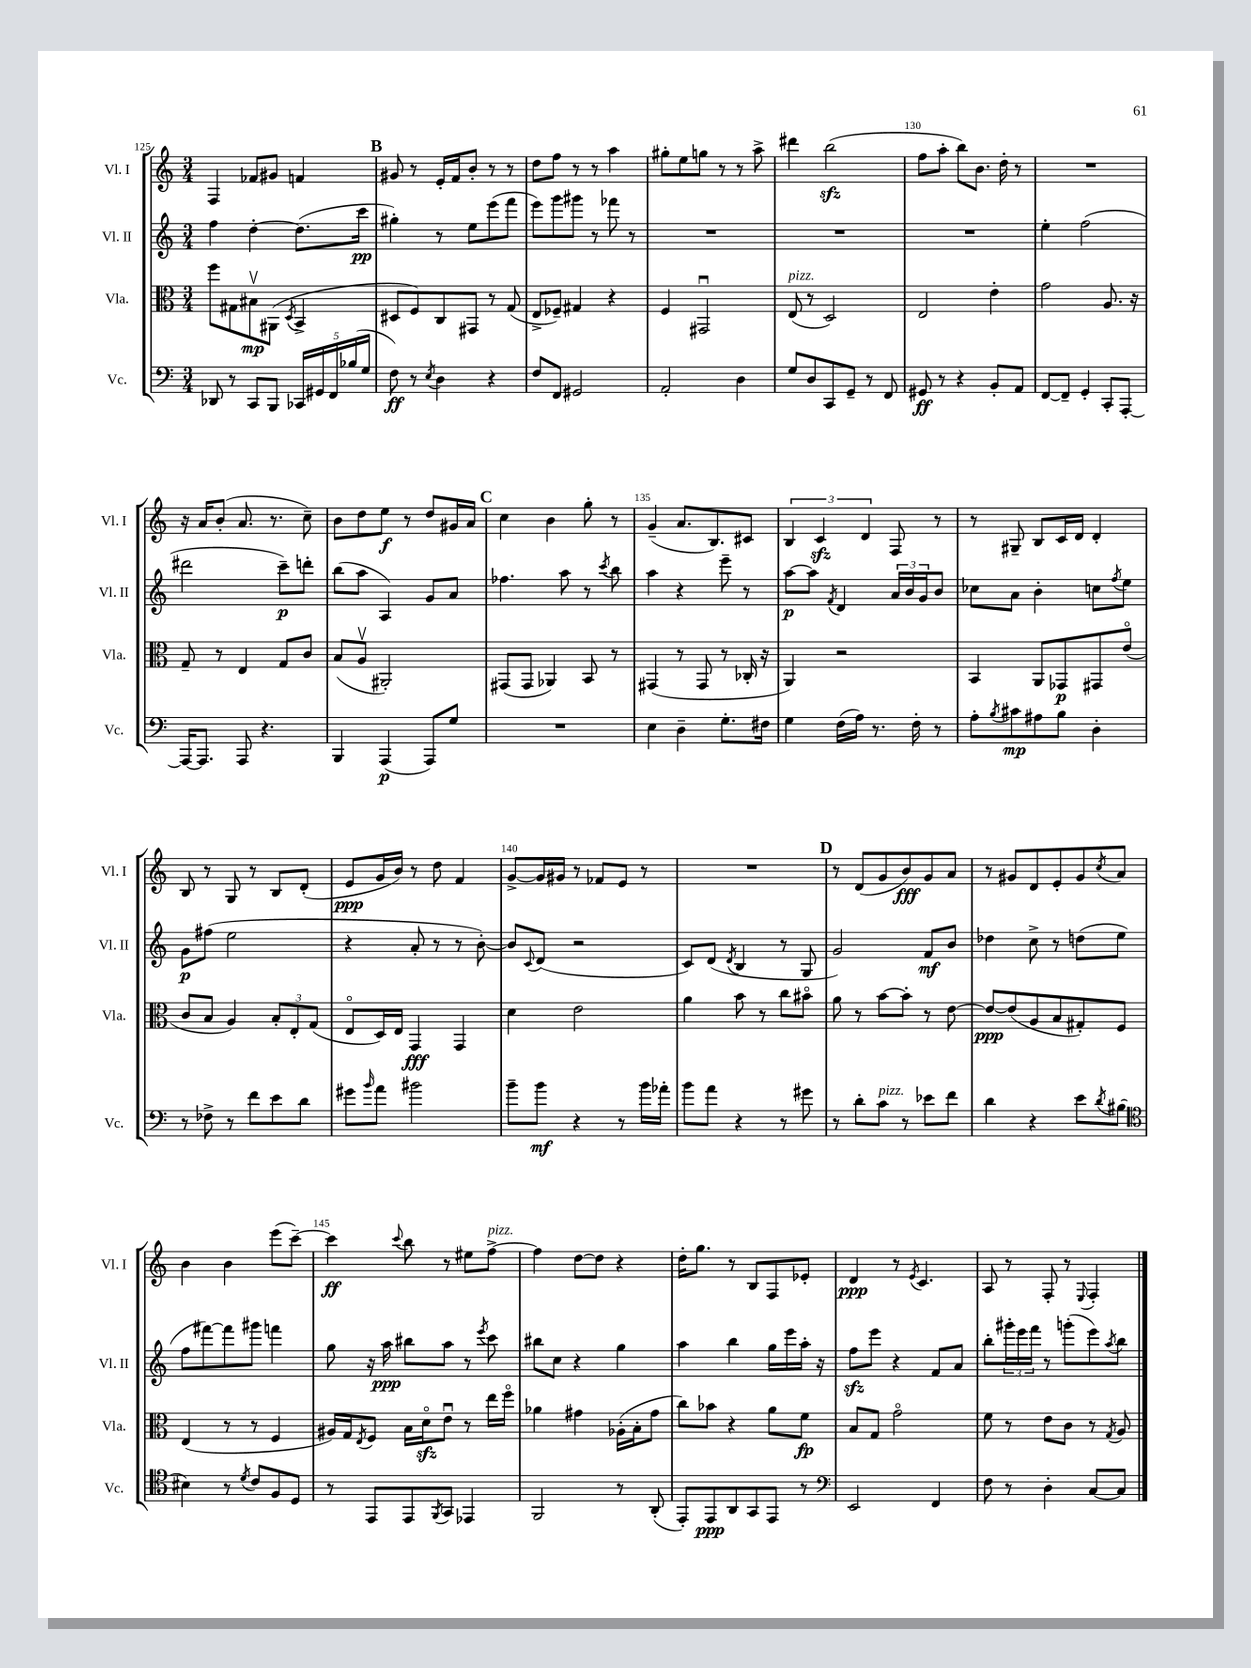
<<
\new StaffGroup <<
\new Staff = "s0" \with { instrumentName = "Vl. I" shortInstrumentName = "Vl. I" } {
    \clef treble \key c \major \numericTimeSignature \time 3/4
    f4 fes'8 gis'8 f'4 |
    \mark \markup { \bold "B" } gis'8 r8 e'16-. f'16 b'8-. r8 r8 |
    d''8 f''8 r8 r8 a''4 |
    gis''8-. e''8 g''8 r8 r8 a''8-> |
    dis'''4 b''2\sfz( |
    f''8 a''8-. b''8) b'8. d''16-. r8 |
    R2. |
    r16 a'16 b'8-.( a'8. r8. c''8--) |
    b'8 d''8 e''8\f r8 d''8 gis'16 a'16 |
    \mark \markup { \bold "C" } c''4 b'4 g''8-. r8 |
    g'4--( a'8. b8.) cis'8 |
    \tuplet 3/2 { b4 c'4\sfz d'4 } f8 r8 |
    r8 gis8-- b8 c'16 d'16 d'4-. |
    b8 r8 g8 r8 b8 d'8-.( |
    e'8\ppp g'16 b'16) r8 d''8 f'4 |
    g'8~-> g'16 gis'16 r8 fes'8 e'8 r8 |
    R2. |
    \mark \markup { \bold "D" } r8 d'8( g'8 b'8\fff) g'8 a'8 |
    r8 gis'8 d'8 e'8-. gis'8 \acciaccatura { c''8 } a'8 |
    b'4 b'4 e'''8( c'''8~--) |
    c'''4\ff \appoggiatura { c'''8 } b''8 r8 eis''8 f''8~->^\markup { \italic "pizz." } |
    f''4 d''8~ d''8 r4 |
    d''16-. g''8. r8 b8 f8 ees'8-. |
    d'4\ppp r8 \acciaccatura { e'8 } c'4. |
    a8 r8 f8-. r8 \appoggiatura { e8 } f4-. \bar "|." |
}
\new Staff = "s1" \with { instrumentName = "Vl. II" shortInstrumentName = "Vl. II" } {
    \clef treble \key c \major \numericTimeSignature \time 3/4
    f''4 d''4~-. d''8.( c'''16\pp |
    \mark \markup { \bold "B" } gis''4-.) r8 e''8 e'''8( f'''8 |
    e'''8) g'''8 gis'''8 r8 fes'''8 r8 |
    R2. |
    R2. |
    R2. |
    e''4-. f''2( |
    dis'''2 c'''8--\p) d'''8-. |
    b''8( a''8 a4) g'8 a'8 |
    \mark \markup { \bold "C" } fes''4. a''8 r8 \acciaccatura { c'''8 } b''8 |
    a''4 r4 e'''8-- r8 |
    a''8~\p a''8 \acciaccatura { f'8 } d'4 \tuplet 3/2 { a'16 b'16 g'16 } b'8 |
    ces''8 a'8 b'4-. c''8 \acciaccatura { f''8 } e''8 |
    g'8\p fis''8( e''2 |
    r4 a'8-. r8 r8 b'8~-.) |
    b'8 \appoggiatura { c'8 } d'8( r2 |
    c'8) d'8( \acciaccatura { d'8 } b4 r8 g8 |
    \mark \markup { \bold "D" } g'2) f'8\mf b'8 |
    des''4 c''8-> r8 d''8( e''8 |
    f''8 fis'''8~) fis'''8 gis'''8 f'''4 |
    g''8 r16 a''16\ppp bis''8 a''8 r8 \acciaccatura { e'''8 } c'''8 |
    bis''8 c''8 r4 g''4 |
    a''4 b''4 g''16 e'''16 a''16-. r16 |
    f''8\sfz e'''8 r4 f'8 a'8 |
    b''8-. \tuplet 3/2 { gis'''16-. e'''16 f'''16 } r8 g'''8-.( e'''8) \acciaccatura { a''8 } b''8 \bar "|." |
}
\new Staff = "s2" \with { instrumentName = "Vla." shortInstrumentName = "Vla." } {
    \clef alto \key c \major \numericTimeSignature \time 3/4
    f''8 gis8 bis8\upbow\mp ais,8( \acciaccatura { d8 } b,4-> |
    \mark \markup { \bold "B" } dis8 f8) c8 gis,8 r8 g8( |
    e8-> fes8--) gis4 r4 |
    f4 gis,2\downbow |
    e8^\markup { \italic "pizz." }( r8 d2) |
    e2 e'4-. |
    g'2 a8. r16 |
    g8-- r8 e4 g8 c'8 |
    b8( a8\upbow ais,2-.) |
    \mark \markup { \bold "C" } gis,8( gis,8 aes,4) b,8 r8 |
    gis,4( r8 gis,8 r8 ces16-. r16 |
    a,4) r2 |
    b,4 a,8 ges,8\p gis,8 e'8\flageolet( |
    c'8 b8 a4) \tuplet 3/2 { b8-. e8-. g8( } |
    e8\flageolet d16) e16 g,4\fff g,4 |
    d'4 e'2 |
    a'4 b'8 r8 c''8 bis'8\flageolet |
    \mark \markup { \bold "D" } a'8 r8 b'8~ b'8-. r8 e'8~ |
    e'8~\ppp e'8( a8 b8 gis8-.) f8 |
    e4( r8 r8 f4 |
    ais16) g16 \acciaccatura { e8 } f8 b16 d'16\flageolet\sfz e'8\downbow r8 e''16 f''16\flageolet |
    aes'4 gis'4 aes16-.( b16-. gis'8 |
    c''8) bes'8 r4 a'8 f'8\fp |
    b8 g8 g'2\flageolet |
    f'8 r8 e'8 c'8 r8 \acciaccatura { g8 } a8 \bar "|." |
}
\new Staff = "s3" \with { instrumentName = "Vc." shortInstrumentName = "Vc." } {
    \clef bass \key c \major \numericTimeSignature \time 3/4
    des,8 r8 c,8 b,,8 \tuplet 5/4 { ces,16 gis,16 f,16 bes16( g16 } |
    \mark \markup { \bold "B" } f8\ff) r8 \acciaccatura { e8 } d4 r4 |
    f8 f,8 gis,2 |
    a,2-. d4 |
    g8 d8 c,8 g,8-- r8 f,8 |
    gis,8\ff r8 r4 b,8-. a,8 |
    f,8~ f,8-- g,4-. c,8-. a,,8~-. |
    a,,16~ a,,8. a,,8 r4. |
    b,,4 a,,4\p( a,,8) g8 |
    \mark \markup { \bold "C" } R2. |
    e4 d4-- g8.-. fis16 |
    g4 f16( a16) r8. f16-. r8 |
    a8-. \acciaccatura { b8 } cis'8\mp ais8 b8 d4-. |
    r8 fes8-> r8 f'8 e'8 d'8 |
    gis'8 \grace { b'16 } a'8 bis'2 |
    b'8-- b'8\mf r4 r8 b'16 aes'16-. |
    b'8 a'8 r4 r8 gis'8 |
    \mark \markup { \bold "D" } r8 d'8-. c'8^\markup { \italic "pizz." } r8 ees'8 f'8 |
    d'4 r4 e'8 \acciaccatura { d'8 } bis8( |
    \clef tenor bis4) r8 \acciaccatura { d'8 } c'8 f8 d8 |
    r8 e,8 e,8 \acciaccatura { f,8 } g,8 ees,4 |
    f,2 r8 a,8-.( |
    e,8-.) e,8\ppp a,8 g,8 e,8 r8 |
    \clef bass e,2 f,4 |
    f8 r8 d4-. c8~ c8 \bar "|." |
}
>>
>>
\layout { \context { \Score currentBarNumber = #125 \override BarNumber.break-visibility = ##(#f #t #t) barNumberVisibility = #(every-nth-bar-number-visible 5) } }
